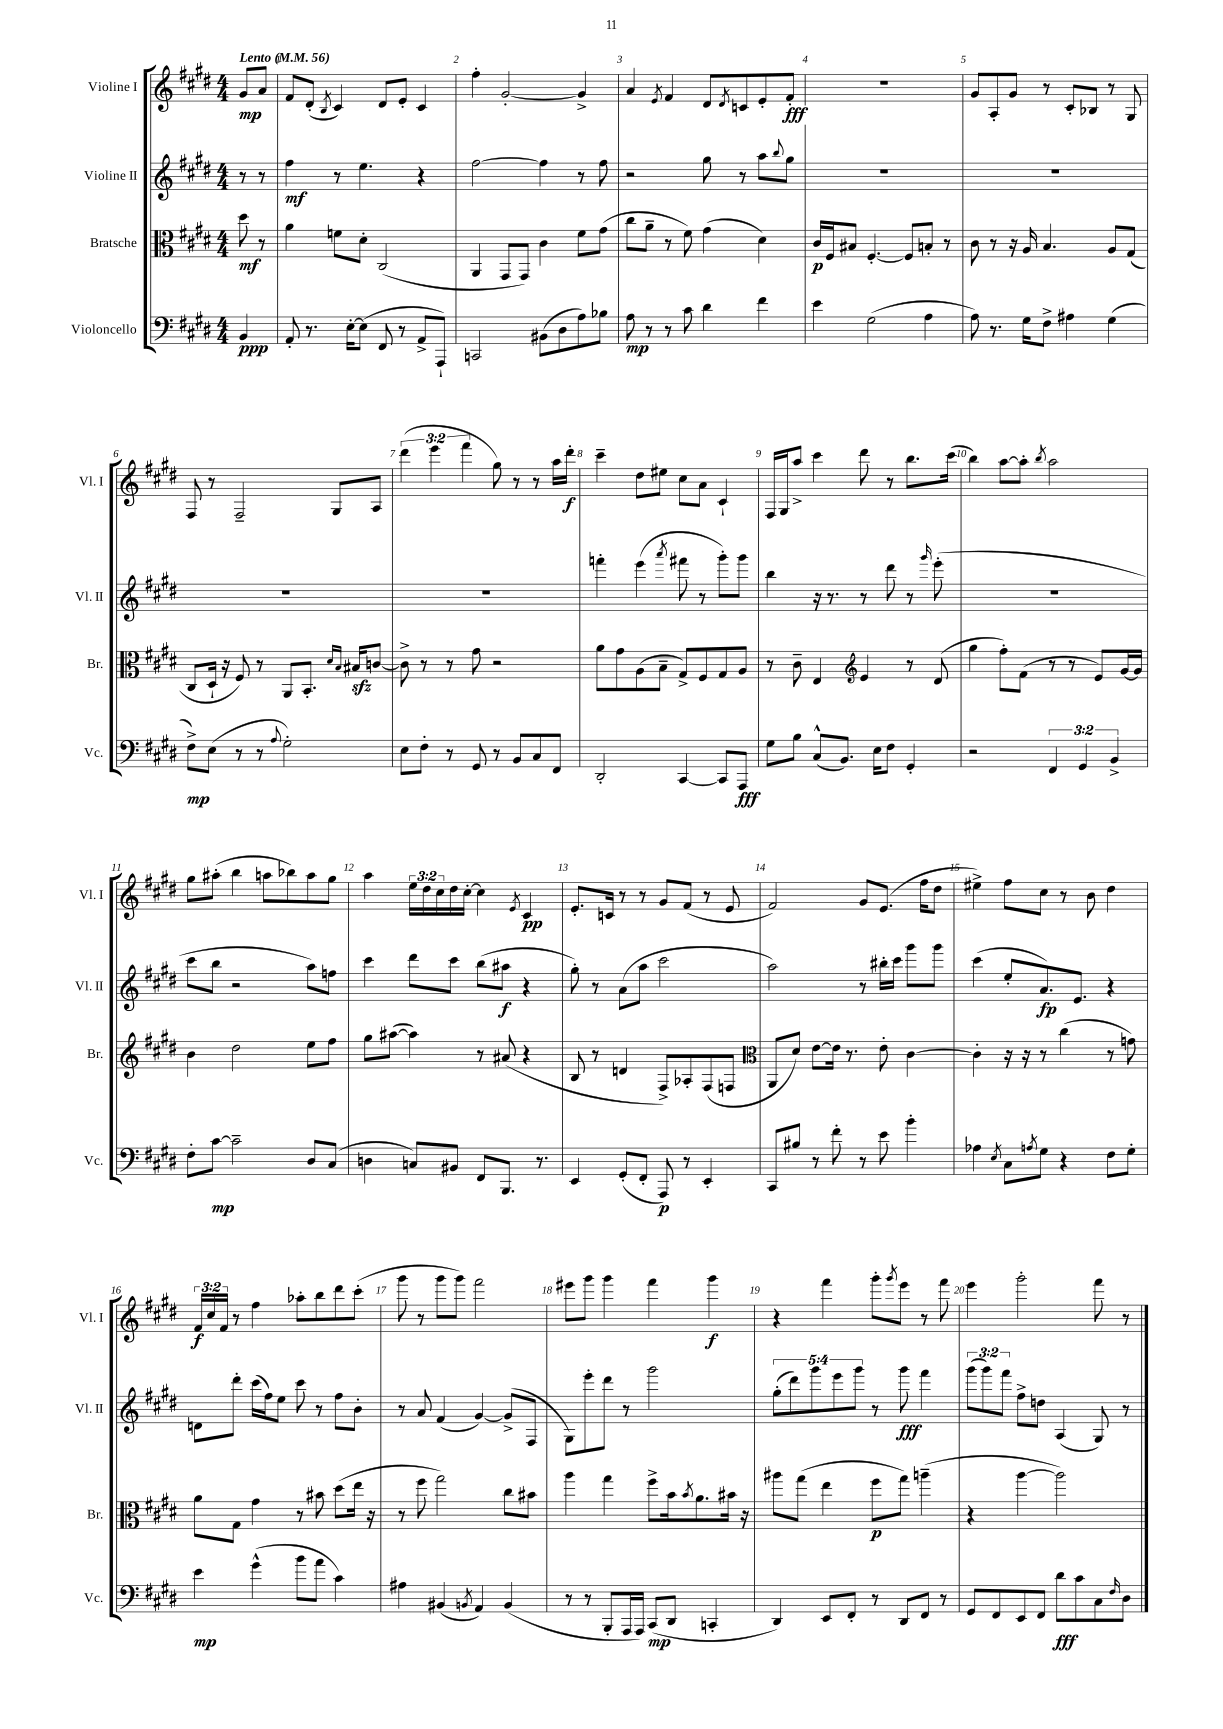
<<
\new StaffGroup <<
\new Staff = "s0" \with { instrumentName = "Violine I" shortInstrumentName = "Vl. I" } {
    \clef treble \key e \major \numericTimeSignature \time 4/4 \override Staff.TupletNumber.text = #tuplet-number::calc-fraction-text \partial 4 \tempo "Lento" 4 = 56
    gis'8\mp a'8 |
    fis'8 dis'8-.( \acciaccatura { b8 } cis'4) dis'8 e'8-. cis'4 |
    fis''4-. gis'2~-. gis'4-> |
    a'4 \acciaccatura { e'8 } fis'4 dis'8 \acciaccatura { dis'8 } c'8 e'8-. fis'8-.\fff |
    R1 |
    gis'8 a8-. gis'8 r8 cis'8-. bes8 r8 gis8 |
    fis8 r8 fis2-- gis8 a8 |
    \tuplet 3/2 { dis'''4( e'''4 fis'''4 } gis''8) r8 r8 a''16 dis'''16-.\f |
    cis'''4-- dis''8 eis''8 cis''8 a'8 cis'4-! |
    fis16 gis16 a''8-> cis'''4 dis'''8 r8 b''8. cis'''16( |
    b''4) a''8~ a''8-. \acciaccatura { b''8 } a''2 |
    gis''8 ais''8-.( b''4 a''8 bes''8) a''8 gis''8 |
    a''4 \tuplet 3/2 { e''16 dis''16 cis''16 } dis''16 cis''16~-. cis''4 \acciaccatura { e'8 } cis'4\pp |
    e'8.-. c'16 r8 r8 gis'8 fis'8( r8 e'8 |
    fis'2) gis'8 e'8.( fis''16 dis''8 |
    eis''4->) fis''8 cis''8 r8 b'8 dis''4 |
    \tuplet 3/2 { fis'16\f cis''16 fis'16 } r8 fis''4 aes''8-. b''8 dis'''8 cis'''8-.( |
    gis'''8 r8 gis'''8 gis'''8) fis'''2 |
    eis'''8 gis'''8 gis'''4 fis'''4 gis'''4\f |
    r4 fis'''4 gis'''8-. \acciaccatura { gis'''8 } e'''8 r8 fis'''8 |
    e'''4 gis'''2-. fis'''8 r8 \bar "|." |
}
\new Staff = "s1" \with { instrumentName = "Violine II" shortInstrumentName = "Vl. II" } {
    \clef treble \key e \major \numericTimeSignature \time 4/4 \override Staff.TupletNumber.text = #tuplet-number::calc-fraction-text \partial 4
    r8 r8 |
    fis''4\mf r8 e''4. r4 |
    fis''2~ fis''4 r8 fis''8 |
    r2 gis''8 r8 a''8 \appoggiatura { b''8 } gis''8 |
    R1 |
    R1 |
    R1 |
    R1 |
    f'''4-. e'''4( \acciaccatura { a'''8 } fis'''8 r8 gis'''8-.) gis'''8 |
    b''4 r16 r8. r8 dis'''8 r8 \grace { gis'''16 } e'''8-.( |
    R1 |
    cis'''8 b''8 r2 a''8) f''8 |
    cis'''4 dis'''8 cis'''8 b''8( ais''8\f r4 |
    gis''8-.) r8 a'8( a''8 cis'''2 |
    a''2) r8 bis''16-. cis'''16 gis'''8 gis'''8 |
    cis'''4( e''8-. a'8.\fp) e'8. r4 |
    d'8 dis'''8-. cis'''16( fis''16) e''8 cis'''8 r8 fis''8 b'8-. |
    r8 a'8 fis'4( gis'4~) gis'8->( fis8 |
    gis8) e'''8-. dis'''8 r8 gis'''2 |
    \tuplet 5/4 { gis''8-.( dis'''8) gis'''8 e'''8 gis'''8 } r8 gis'''8\fff fis'''4 |
    \tuplet 3/2 { gis'''8( gis'''8) fis'''8 } fis''8-> d''8 a4( gis8) r8 \bar "|." |
}
\new Staff = "s2" \with { instrumentName = "Bratsche" shortInstrumentName = "Br." } {
    \clef alto \key e \major \numericTimeSignature \time 4/4 \partial 4
    dis''8\mf r8 |
    a'4 f'8 dis'8-. cis2( |
    a,4 gis,8 gis,8) cis'4 fis'8 gis'8( |
    cis''8 a'8-- r8 fis'8) gis'4( dis'4) |
    cis'16\p fis16 bis8 fis4.~-. fis8 b8-. r8 |
    cis'8 r8 r16 a16 b4. a8 gis8( |
    cis8 dis16-! r16 fis8) r8 a,8 b,8.-. \grace { dis'16 b16 } bis16\sfz c'8~ |
    c'8-> r8 r8 gis'8 r2 |
    a'8 gis'8 a8( b8-- gis8->) fis8 gis8 a8 |
    r8 cis'8-- e4 \clef treble e'4 r8 dis'8( |
    gis''4 fis''8-.) fis'8( r8 r8 e'8) gis'16~ gis'16 |
    b'4 dis''2 e''8 fis''8 |
    gis''8 ais''8~( ais''4) r8 ais'8( r4 |
    b8 r8 d'4 fis8->) aes8-. fis8( f8 |
    \clef alto a,8 dis'8) e'8~ e'16 r8. e'8-. cis'4~ |
    cis'4-. r16 r16 r8 cis''4( r8 g'8) |
    a'8 gis8 gis'4 r8 bis'8 dis''8( e''16 r16 |
    r8 fis''8 gis''2) cis''8 bis'8 |
    a''4 gis''4 fis''8-> b'16 \acciaccatura { b'8 } a'8. bis'16 r16 |
    ais''8 gis''8( e''4 fis''8\p gis''8) a''4--( |
    r4 a''4~ a''2) \bar "|." |
}
\new Staff = "s3" \with { instrumentName = "Violoncello" shortInstrumentName = "Vc." } {
    \clef bass \key e \major \numericTimeSignature \time 4/4 \override Staff.TupletNumber.text = #tuplet-number::calc-fraction-text \partial 4
    b,4\ppp |
    a,8-. r8. e16~-. e8( fis,8 r8 a,8-> a,,8-!) |
    c,2 bis,8( dis8 a8) bes8 |
    a8\mp r8 r8 cis'8 dis'4 fis'4 |
    e'4 gis2( a4 |
    a8) r8. gis16 fis8-> ais4 gis4( |
    fis8->\mp) e8( r8 r8 \appoggiatura { a8 } gis2-.) |
    e8 fis8-. r8 gis,8 r8 b,8 cis8 fis,8 |
    dis,2-. cis,4~ cis,8 a,,8\fff |
    gis8 b8 cis8-^( b,8.) e16 fis8 gis,4-. |
    r2 \tuplet 3/2 { fis,4 gis,4 b,4-> } |
    fis8-. cis'8~\mp cis'2-- dis8 cis8( |
    d4 c8) bis,8 fis,8 b,,8. r8. |
    e,4 gis,8-.( fis,8-. a,,8\p) r8 e,4-. |
    cis,8 bis8 r8 fis'8-. r8 e'8 b'4-. |
    aes4 \acciaccatura { e8 } cis8 \acciaccatura { a8 } gis8 r4 fis8 gis8-. |
    e'4\mp gis'4-^( b'8 a'8 cis'4) |
    ais4 bis,4( \acciaccatura { b,8 } a,4) b,4( |
    r8 r8 b,,8-. a,,16 a,,16) cis,8\mp( dis,8 c,4-. |
    dis,4) e,8 fis,8-. r8 dis,8 fis,8 r8 |
    gis,8 fis,8 e,8 fis,8 dis'8\fff cis'8 cis8 \grace { fis16 } dis8 \bar "|." |
}
>>
>>
\layout { \context { \Score \override BarNumber.break-visibility = ##(#f #t #t) barNumberVisibility = #all-bar-numbers-visible } }
